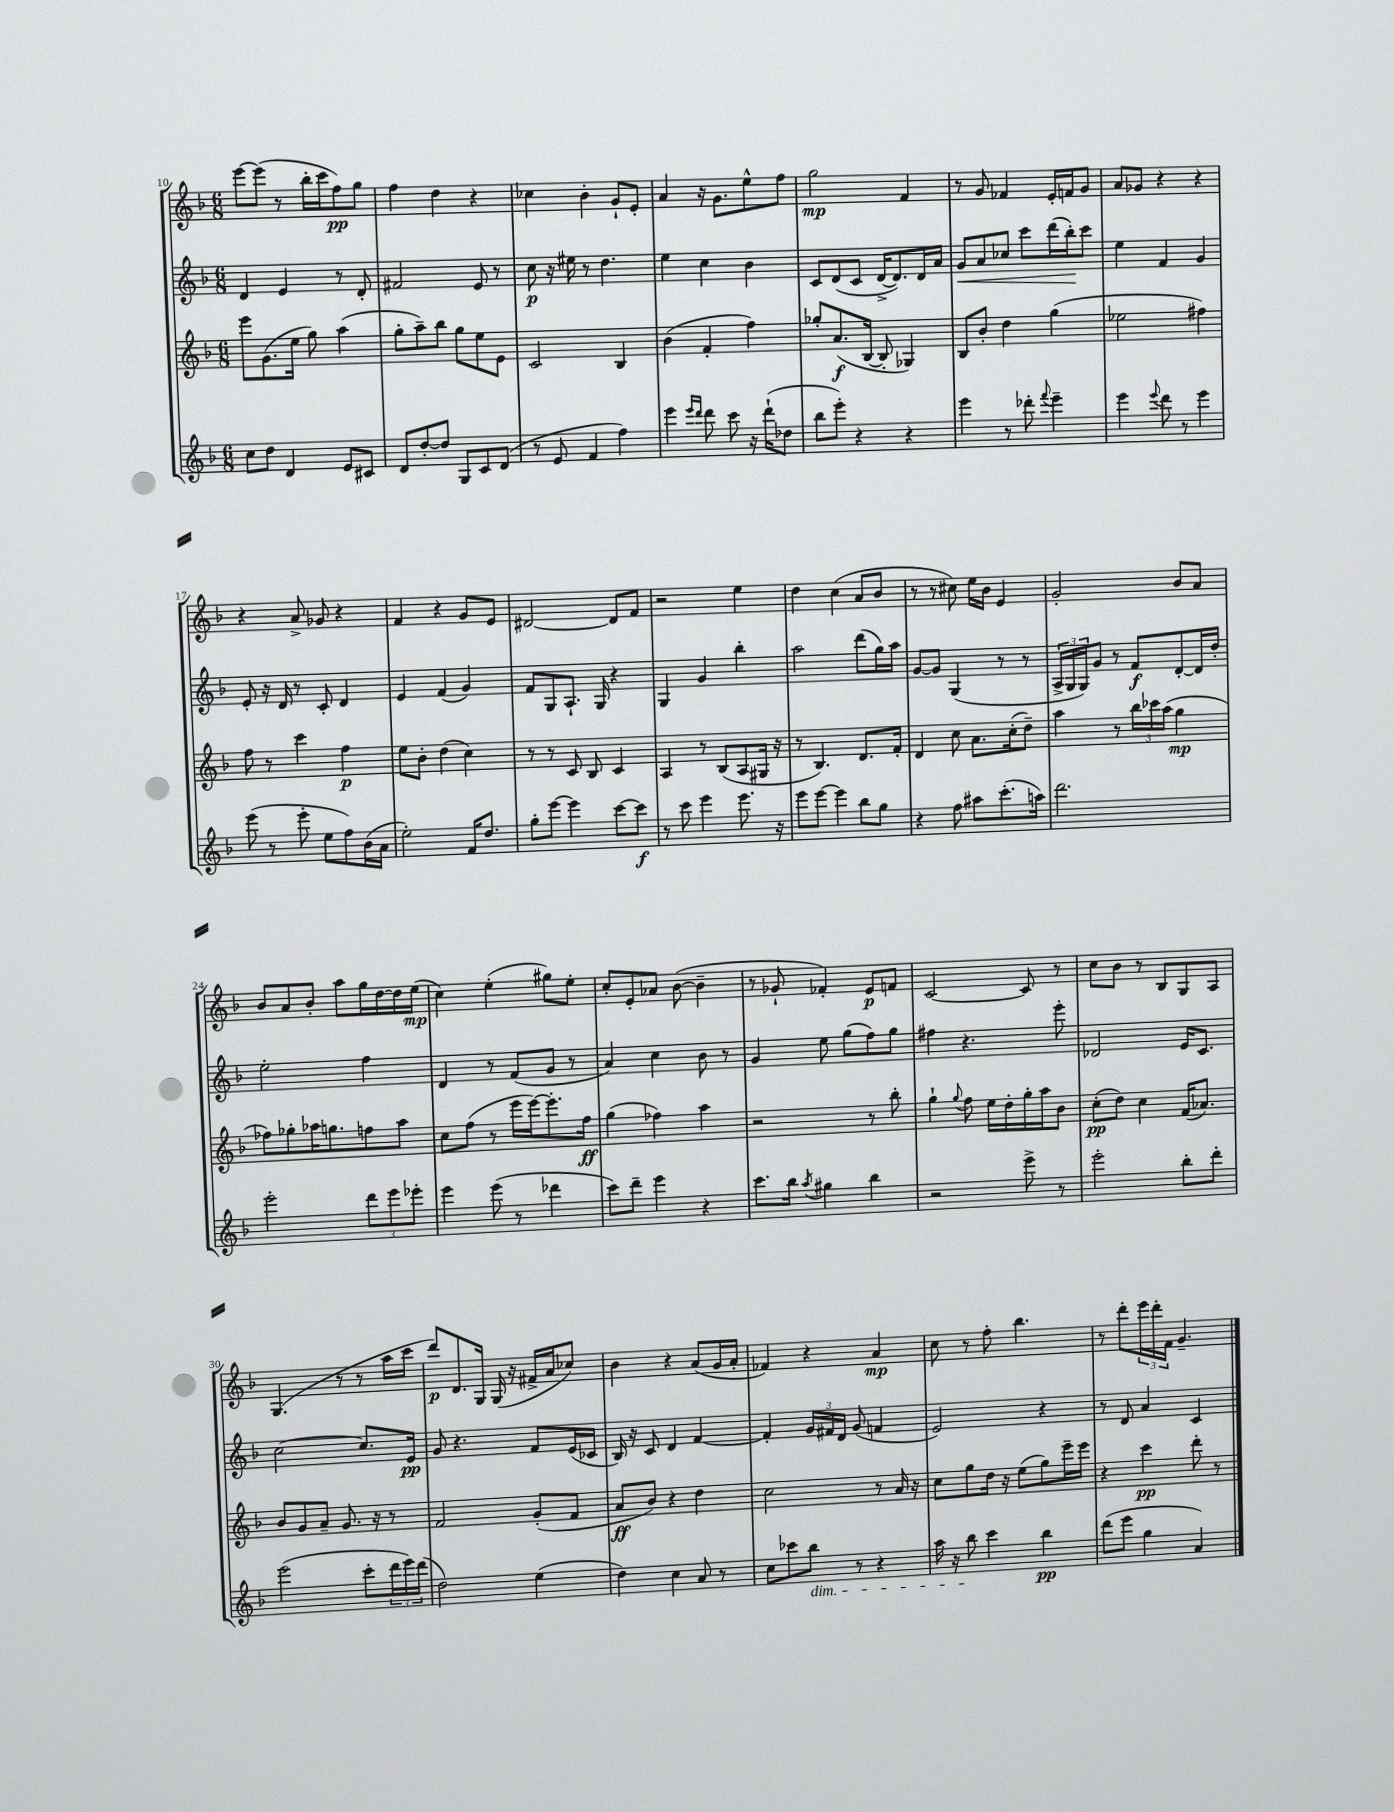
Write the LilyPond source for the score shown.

<<
\new StaffGroup <<
\new Staff = "s0" {
    \clef treble \key f \major \numericTimeSignature \time 6/8
    e'''8~ e'''8( r8 bes''16-. c'''16 f''8\pp) g''8 |
    f''4 d''4 r4 |
    ces''4 bes'4-. g'8-! e'8-. |
    a'4 r16 g'8. e''8-^ f''8 |
    g''2\mp f'4 |
    r8 g'8 fes'4 e'16-. f'16 g'8 |
    a'8 ges'8 r4 r4 |
    r4 a'8-> ges'8 r4 |
    f'4 r4 g'8 e'8 |
    dis'2~ dis'8 f'8 |
    r2 e''4 |
    d''4 c''4( a'8 bes'8 |
    r8 r8 cis''8) e''16 bes'16 e'4 |
    g'2-. bes'8 a'8 |
    bes'8 a'8 bes'8-. a''8 g''16 d''16~ d''16 e''16\mp( |
    c''4) e''4-.( gis''8) e''8-. |
    c''8-. e'8-. aes'8 bes'8~( bes'4-- |
    r8 ges'8-! fes'4-.) e'8\p f'8 |
    c'2~ c'8 r8 |
    c''8 bes'8 r8 bes8 g8 a8 |
    g4.( r8 r8 a''16 c'''16 |
    d'''8\p) d'8. g16 g16( r16 fis'16-> a'16 ces''8) |
    bes'4 r4 a'8( g'16 a'16-. |
    fes'4) r4 a'4\mp |
    c''8 r8 f''8-. bes''4. |
    r8 d'''8-. \tuplet 3/2 { e'''16 d'''16-. f'16 } g'4.-- \bar "|." |
}
\new Staff = "s1" {
    \clef treble \key f \major \numericTimeSignature \time 6/8
    d'4 e'4 r8 d'8-. |
    fis'2 e'8 r8 |
    c''8\p r16 eis''16 r8 d''4. |
    e''4 c''4 bes'4 |
    c'8 d'8( c'8 d'16~-> d'8.) d'16 a'16 |
    g'8\< a'8 ces''8 c'''8 d'''16( bes''16-.\!) c'''8 |
    e''4 f'4 g'4 |
    e'8-. r16 d'16 r8 c'8-. d'4 |
    e'4 f'4( g'4) |
    f'8 g8 a8.-! g16 r4 |
    g4 g'4 bes''4-. |
    a''2 d'''8( g''16) a''16 |
    g'8~ g'8 g4( r8 r8 |
    \tuplet 3/2 { a16-> g16 g16) } g'8 r8 f'8\f d'8~-. d'16 d''16-. |
    e''2-. f''4 |
    d'4 r8 f'8( g'8 r8 |
    a'4) c''4 bes'8 r8 |
    g'4 e''8 g''8( f''8) g''8 |
    fis''4 r4. e'''8-. |
    des'2 e'16 c'8. |
    c''2~ c''8. e'16\pp |
    g'8 r4. f'8 e'16( ces'16 |
    bes16) r16 c'8 d'4 f'4~ |
    f'4-. \tuplet 3/2 { g'16 fis'16 d'16 } g'8( f'4 |
    e'2) r4 |
    r8 d'8 a'4 c'4 \bar "|." |
}
\new Staff = "s2" {
    \clef treble \key f \major \numericTimeSignature \time 6/8
    e'''8 g'8.( e''16 g''8) a''4( |
    g''8-. a''8--) bes''8 g''8 e''8 e'8 |
    c'2 bes4 |
    bes'4( f'4-. f''4) |
    ges''8-. a'8.\f( bes16~ bes8-. ges4) |
    bes8 bes'8-. d''4 g''4( |
    ees''2 fis''4) |
    f''8 r8 c'''4 f''4\p |
    e''8 bes'8-. d''4( c''4) |
    r8 r8 c'8 bes8 c'4 |
    a4 r8 bes8( a8 gis16 r16 |
    r8 bes4.) d'8. f'16-. |
    d'4 c''8 a'8. c''16-.( d''8--) |
    a''4 r8 \tuplet 3/2 { bes''16 ces'''16 a''16( } g''4\mp |
    fes''8) ges''8-. aes''16 g''8. f''8 aes''8 |
    c''8 f''8( r8 e'''16 e'''16~) e'''8.-. f''16\ff |
    g''4( fes''4) a''4 |
    r2 r8 bes''8-. |
    g''4-! \appoggiatura { g''8 } f''8 e''16 d''16-. g''16-. a''16 bes'8 |
    c''8-.\pp( d''8) c''4 f'16( aes'8.) |
    bes'8 g'8 a'8-- g'8. r16 r8 |
    f'2 g'8-.( f'8 |
    a'8\ff bes'8) r4 d''4 |
    c''2 r8 a'16 r16 |
    c''8 g''8 d''16 r16 e''8( g''8) e'''16-- e'''16 |
    r4 c'''4\pp d'''8-. r8 \bar "|." |
}
\new Staff = "s3" {
    \clef treble \key f \major \numericTimeSignature \time 6/8
    c''8 d''8 d'4 e'8 cis'8 |
    d'8 d''8~-. d''8 g8 c'8 d'8( |
    r8 e'8 f'4 f''4) |
    e'''4 \grace { e'''16 d'''16 } d'''8 c'''8 r16 d'''16-!( des''8 |
    bes''8 e'''8-.) r4 r4 |
    e'''4 r8 des'''8-. \appoggiatura { f'''8 } e'''4-- |
    e'''4 \appoggiatura { e'''8 } d'''8 r8 e'''4 |
    e'''8( r8 e'''8-. e''8 f''8) bes'16( a'16 |
    e''2-.) f'16 d''8. |
    g''8-. e'''8~ e'''4 c'''8~ c'''8\f |
    r8 c'''8 e'''4 e'''8. r16 |
    e'''8 e'''8~ e'''4 bes''8 g''8 |
    r4 f''8 ais''8 c'''8.-.( a''16) |
    d'''2. |
    e'''2-. \tuplet 3/2 { d'''8 e'''8 ees'''8-. } |
    e'''4 e'''8( r8 des'''4 |
    c'''8) d'''8-- e'''4 r4 |
    c'''8. bes''16 \acciaccatura { a''8 } gis''4 bes''4 |
    r2 e'''8-> r8 |
    e'''2-. bes''8-. d'''8-. |
    e'''2( c'''8-. \tuplet 3/2 { d'''16 e'''16) d'''16( } |
    d''2) e''4( |
    d''4) c''4 a'8 r8 |
    c''8 ces'''8 bes''8\dim r8 r4 |
    a''16 r16 bes''8\! c'''4 bes''4\pp |
    d'''8( e'''8 g''4 a'4) \bar "|." |
}
>>
>>
\layout { \context { \Score currentBarNumber = #10 } }
